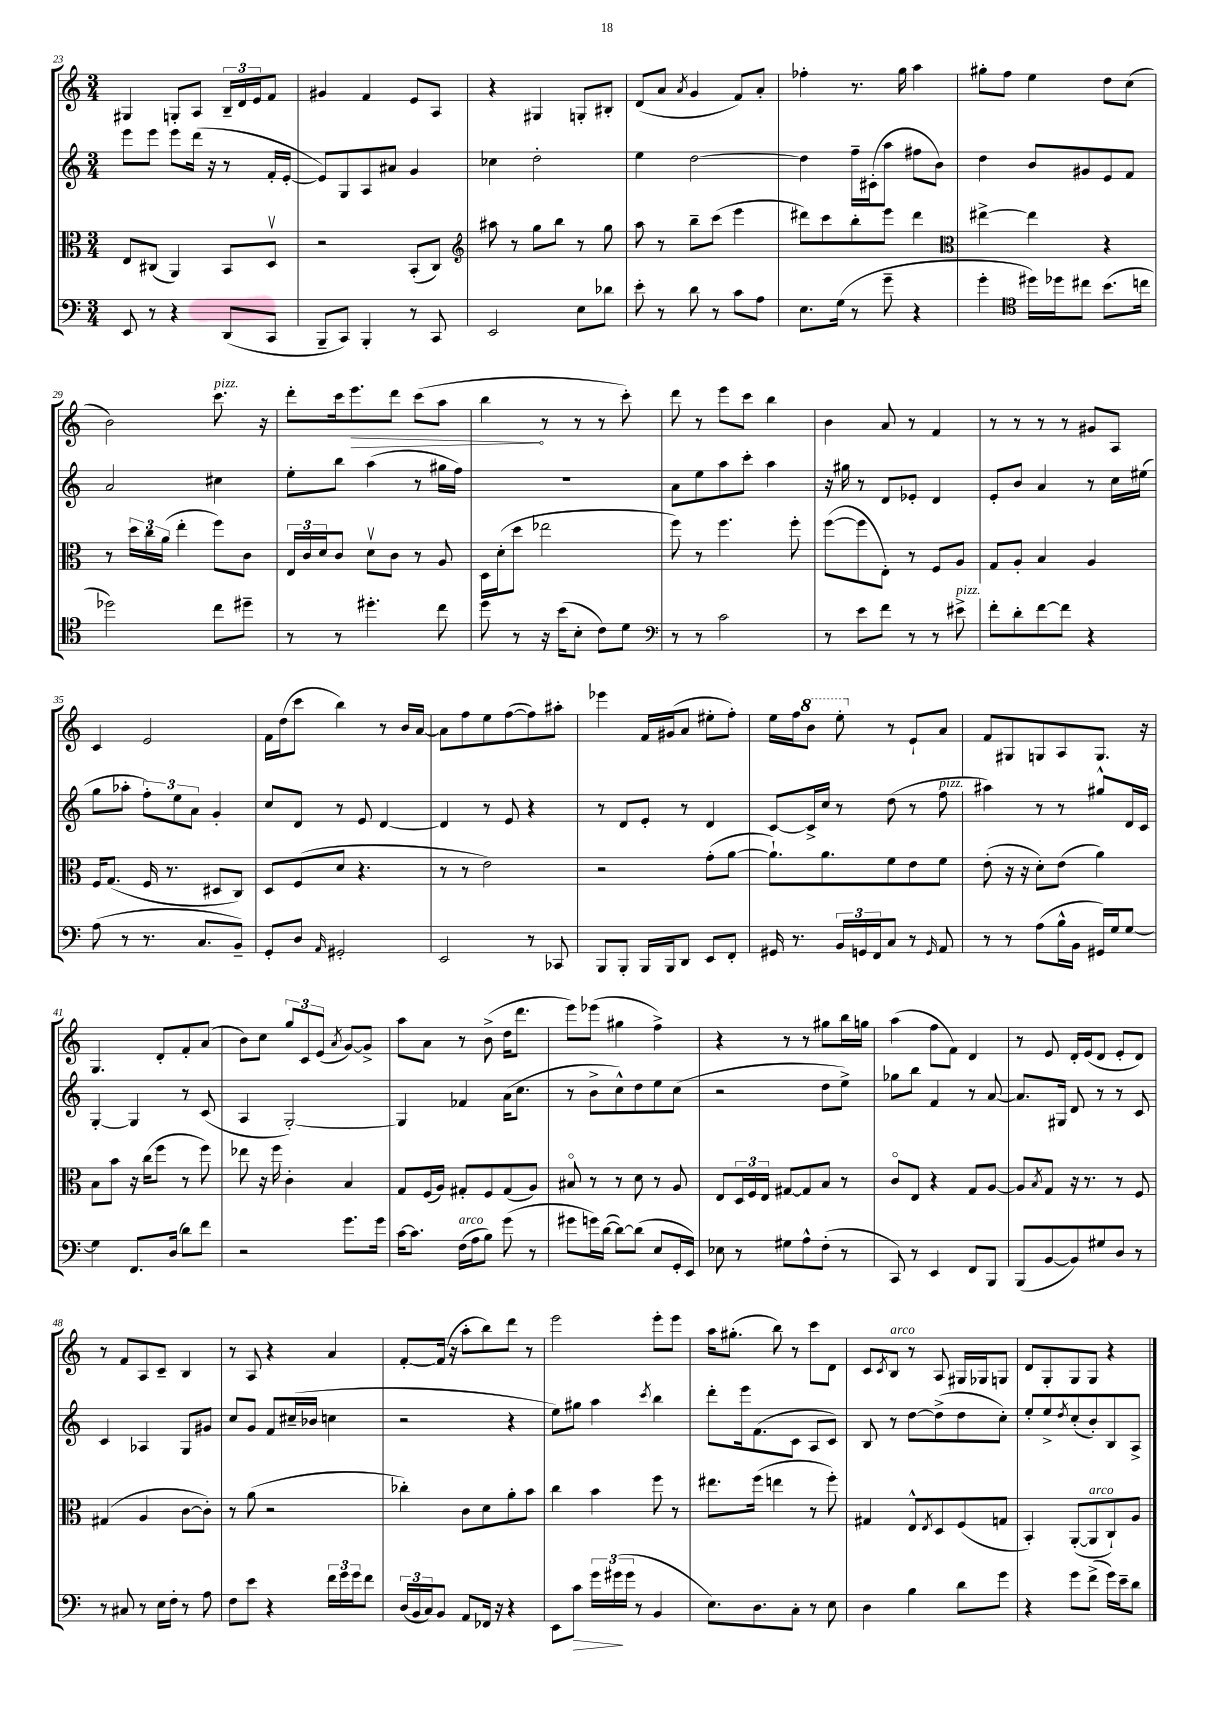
<<
\new StaffGroup <<
\new Staff = "s0" {
    \clef treble \key c \major \numericTimeSignature \time 3/4
    gis4 g8-. a8 \tuplet 3/2 { b16-- d'16 e'16 } f'8 |
    gis'4 f'4 e'8 a8 |
    r4 gis4 g8-. bis8-. |
    d'8( a'8 \acciaccatura { a'8 } g'4 f'8) a'8-. |
    fes''4-. r8. g''16 a''4 |
    gis''8-. f''8 e''4 d''8 c''8( |
    b'2) c'''8.^\markup { \italic "pizz." } r16 |
    d'''8-. c'''16 \once \override Hairpin.circled-tip = ##t e'''8.\> d'''8 c'''8( a''8 |
    b''4\! r8 r8 r8 c'''8-.) |
    d'''8 r8 e'''8 c'''8 b''4 |
    b'4 a'8 r8 f'4 |
    r8 r8 r8 r8 gis'8 a8 |
    c'4 e'2 |
    f'16 d''16( c'''8 b''4) r8 b'16 a'16~ |
    a'8 f''8 e''8 f''8~( f''8) ais''8-. |
    ees'''4 f'16 gis'16( a'8 eis''8-. f''8-.) |
    e''16 f''16 \ottava #1 b''8 e'''8-. \ottava #0 r8 e'8-! a'8 |
    f'8 gis8 g8 a8 g8. r16 |
    g4. d'8-. f'8-. a'8( |
    b'8) c''8 \tuplet 3/2 { g''8 c'8 e'8( } \acciaccatura { a'8 } g'8~) g'8-> |
    a''8 a'8 r8 b'8->( d''16 d'''8. |
    e'''8) ees'''8( gis''4 f''4->) |
    r4 r8 r8 gis''8 b''16 g''16 |
    a''4( f''8 f'8) d'4 |
    r8 e'8 d'16-. e'16( d'8 e'8-. d'8) |
    r8 f'8 a8 c'8-- b4 |
    r8 a8 r4 a'4 |
    f'8~-. f'16( r16 a''8-. b''8) d'''8 r8 |
    e'''2 e'''8-. e'''8 |
    a''16 gis''8.-.( b''8) r8 c'''8 d'8 |
    c'8 \acciaccatura { c'8 } b8^\markup { \italic "arco" } r8 a8 gis16 ges16 g8 |
    d'8 g8-. g8 g8 r4 \bar "|." |
}
\new Staff = "s1" {
    \clef treble \key c \major \numericTimeSignature \time 3/4
    e'''8 e'''8 e'''8 d'''16( r16 r8 f'16-. e'16~-. |
    e'8) g8 a8 ais'8 g'4 |
    ces''4 d''2-. |
    e''4 d''2~ |
    d''4 f''16-- cis'16-.( a''8 fis''8 b'8) |
    d''4 b'8 gis'8 e'8 f'8 |
    a'2 cis''4 |
    e''8-. b''8 a''4( r8 gis''16 f''16) |
    R2. |
    a'8 e''8 a''8 c'''8-. a''4 |
    r16 gis''16 r8 d'8 ees'8-. d'4 |
    e'8-. b'8 a'4 r8 c''16 eis''16( |
    g''8 aes''8-. \tuplet 3/2 { f''8-.) e''8 a'8 } g'4-. |
    c''8 d'8 r8 e'8 d'4~ |
    d'4 r8 e'8 r4 |
    r8 d'8 e'8-. r8 d'4 |
    c'8~ c'16-> c''16 r8 d''8( r8 f''8^\markup { \italic "pizz." } |
    ais''4) r8 r8 gis''8-^ d'16 c'16 |
    g4~-. g4 r8 c'8( |
    a4 g2~-.) |
    g4 fes'4 a'16( c''8. |
    r8 b'8-> c''8-^) d''8 e''8 c''8( |
    r2 d''8 e''8->) |
    ges''8 b''8 f'4 r8 a'8~ |
    a'8. gis16 d'8 r8 r8 c'8 |
    c'4 aes4 g8 gis'8 |
    c''8 g'8 f'8 cis''16--( bes'16 c''4 |
    r2 r4 |
    e''8) gis''8 a''4 \acciaccatura { c'''8 } b''4 |
    d'''8-. e'''16 f'8.( c'8 a8 c'8) |
    b8 r8 d''8~ d''8->( d''8 c''8-.) |
    e''8-. e''8-> \acciaccatura { d''8 } c''8-.( b'8-.) b8 a8-> \bar "|." |
}
\new Staff = "s2" {
    \clef alto \key c \major \numericTimeSignature \time 3/4
    e8 cis8( a,4) b,8 d8\upbow |
    r2 b,8-.( c8) |
    \clef treble ais''8 r8 g''8 b''8 r8 g''8 |
    a''8 r8 b''8-- c'''8( e'''4 |
    dis'''8) c'''8 b''8-. e'''8 dis'''4 |
    \clef alto eis''4~-> eis''4 r4 |
    r8 \tuplet 3/2 { d''16 c''16 a'16( } e''4-. f''8) c'8 |
    \tuplet 3/2 { e16 c'16 d'16 } c'8 d'8\upbow c'8 r8 a8 |
    d16 d'16-.( d''8 ees''2 |
    f''8) r8 f''4. f''8-. |
    f''8~( f''8 e8-.) r8 f8 a8 |
    g8 a8-. b4 a4 |
    f16 g8.( f16 r8. dis8 c8) |
    d8 f8( d'8 r4. |
    r8 r8 e'2) |
    r2 g'8-.( a'8~ |
    a'8.-!) a'8. f'8 e'8 f'8 |
    e'8-.( r16 r16 d'8-.) e'8( a'4) |
    b8 b'8 r16 c''16( f''8 r8 f''8) |
    ees''8 r16 f''16 c'4-. b4 |
    g8 f16( a16) gis8-. f8 gis8( a8) |
    bis8\flageolet r8 r8 d'8 r8 a8 |
    e8 \tuplet 3/2 { d16 f16 e16 } gis8~ gis8 b8 r8 |
    c'8\flageolet e8 r4 g8 a8~ |
    a8 \acciaccatura { b8 } g8 r16 r8. r8 f8 |
    gis4( a4 c'8~ c'8-.) |
    r8 a'8( r2 |
    ces''4-.) c'8 d'8 a'8-. b'8 |
    c''4 b'4 f''8 r8 |
    eis''8. f''16( e''4 r8 f''8-.) |
    gis4 e8-^ \acciaccatura { e8 } d8 f8( g8 |
    b,4-.) a,8~-.( a,8^\markup { \italic "arco" } c8-!) a8 \bar "|." |
}
\new Staff = "s3" {
    \clef bass \key c \major \numericTimeSignature \time 3/4
    e,8 r8 r4 d,8( c,8 |
    b,,8-- c,8) b,,4-. r8 c,8 |
    e,2 e8 des'8 |
    e'8-. r8 d'8 r8 c'8 a8 |
    e8. g16( r8 g'8-- r4 |
    g'4-. \clef tenor dis''16) des''16 cis''8 b'8.( c''16 |
    des''2) c''8 dis''8-- |
    r8 r8 dis''4.-. c''8 |
    d''8 r8 r16 b'16( b8-. c'8) d'8 |
    \clef bass r8 r8 c'2 |
    r8 e'8 f'8 r8 r8 eis'8->^\markup { \italic "pizz." } |
    f'8-. d'8-. f'8~ f'8 r4 |
    a8( r8 r8. c8. b,8--) |
    g,8-. d8 \grace { a,16 } gis,2-. |
    e,2 r8 ces,8 |
    b,,8 b,,8-. b,,16 b,,16 d,8 e,8 f,8-. |
    gis,16 r8. \tuplet 3/2 { b,16 g,16 f,16 } c8 r8 \grace { g,16 } a,8 |
    r8 r8 a8( b16-^ b,16 gis,16) g16 g8~ |
    g4 f,8. d16( d'8) f'8 |
    r2 g'8. g'16 |
    c'16~ c'8. f16^\markup { \italic "arco" }( a16 b8) g'8( r8 |
    gis'8 g'16) d'16~( d'8~) d'8( e8 g,16-. e,16) |
    ees8 r8 gis8 a8-^ f8-.( r8 |
    c,8) r8 e,4 f,8 b,,8 |
    b,,8( b,8~ b,8) gis8 d8 r8 |
    r8 cis8 r8 e16 f16-. r8 a8 |
    f8 e'8 r4 \tuplet 3/2 { f'16 g'16 g'16 } f'8 |
    \tuplet 3/2 { d16( b,16 c16) } b,8 a,8 fes,16 r16 r4 |
    e,8 c'8\> \tuplet 3/2 { g'16 gis'16\!( gis'16 } r8 b,4 |
    e8.) d8. c8-. r8 e8 |
    d4 b4 d'8 g'8 |
    r4 g'8 f'8->( g'16) e'16-- d'8 \bar "|." |
}
>>
>>
\layout { \context { \Score currentBarNumber = #23 } }
